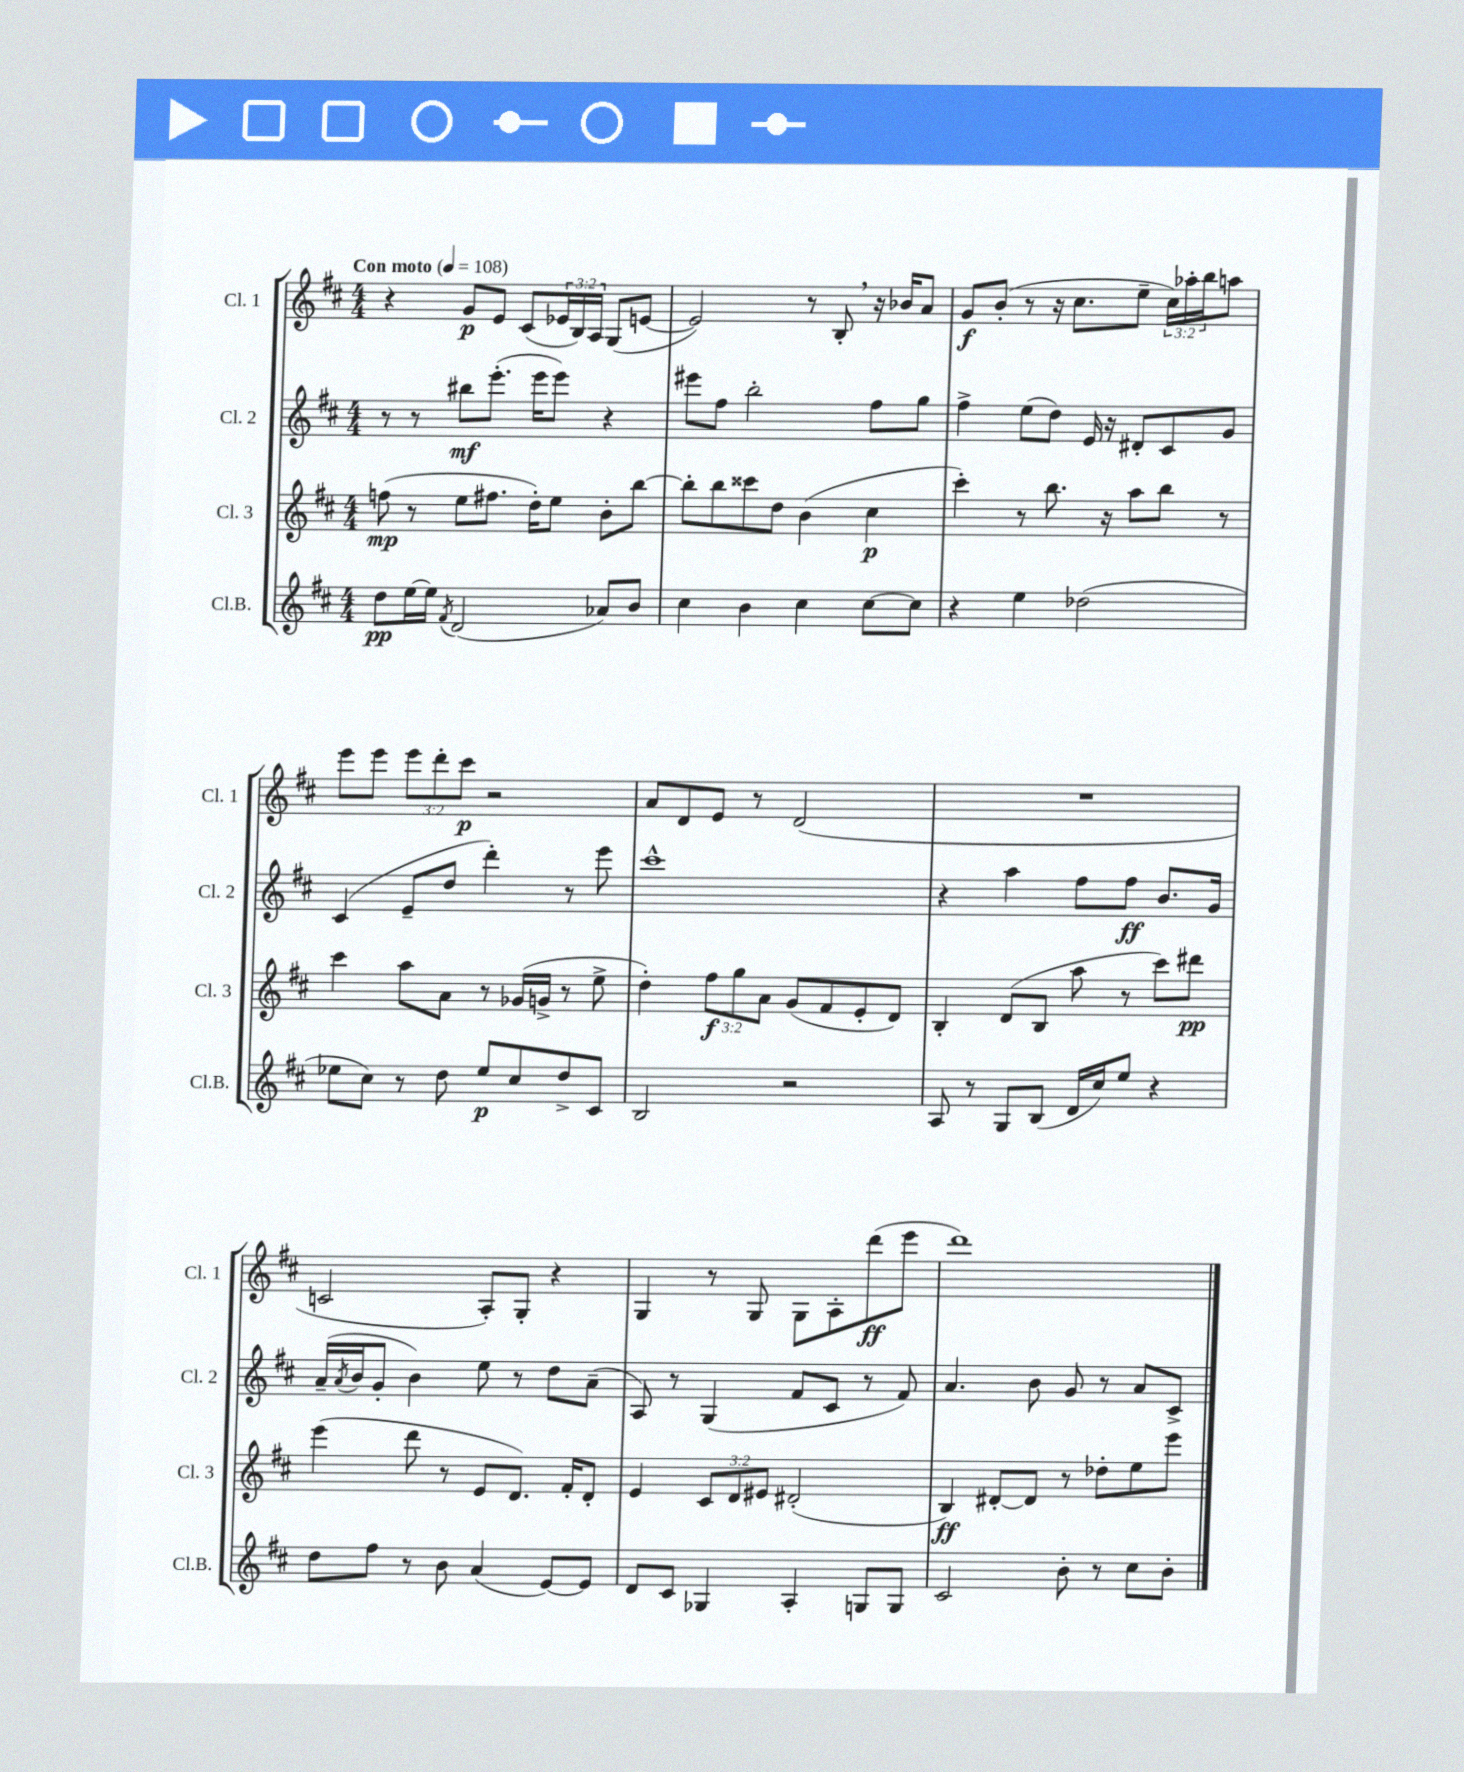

**kern	**dynam	**kern	**dynam	**kern	**dynam	**kern	**dynam
*part4	*part4	*part3	*part3	*part2	*part2	*part1	*part1
*staff4	*staff4	*staff3	*staff3	*staff2	*staff2	*staff1	*staff1
*I"Cl.B.	*	*I"Cl. 3	*	*I"Cl. 2	*	*I"Cl. 1	*
*I'Cl.B.	*	*I'Cl. 3	*	*I'Cl. 2	*	*I'Cl. 1	*
*clefG2	*	*clefG2	*	*clefG2	*	*clefG2	*
*k[f#c#]	*	*k[f#c#]	*	*k[f#c#]	*	*k[f#c#]	*
*M4/4	*	*M4/4	*	*M4/4	*	*M4/4	*
*MM108	*	*MM108	*	*MM108	*	*MM108	*
=1	=1	=1	=1	=1	=1	=1	=1
!	!	!	!	!	!	!LO:TX:a:B:t=Con moto	!
8dd\L	pp	(8ffn\	mp	8r	.	4r	.
[16ee\L	.	8r	.	8r	.	.	.
16ee\JJ]	.	.	.	.	.	.	.
8qf#/	.	.	.	.	.	.	.
(2d/	.	8ee\L	.	8bb#X\L	mf	8g/L	p
.	.	8.ff#X\J	.	(8.eee'\J	.	8e/J	.
.	.	.	.	.	.	(8c#/L	.
.	.	16dd'\KL)	.	16eee\KL	.	.	.
.	.	8ee\J	.	8eee\J)	.	24e-X/L	.
.	.	.	.	.	.	24B/)	.
.	.	.	.	.	.	24A/JJ	.
8a-X/L)	.	8b'\L	.	4r	.	(8G/L	.
8b/J	.	[8bb\J	.	.	.	[8en/J	.
=2	=2	=2	=2	=2	=2	=2	=2
4cc#\	.	8bb'\L]	.	8eee#X\L	.	2e/])	.
.	.	8bb\	.	8ff#\J	.	.	.
4b\	.	8ccc##X\	.	2bb'\	.	.	.
.	.	8dd\J	.	.	.	.	.
4cc#\	.	(4b\	.	.	.	8r	.
.	.	.	.	.	.	8B',/	.
[8cc#\L	.	4cc#\	p	8ff#\L	.	16r	.
.	.	.	.	.	.	16b-X/KL	.
8cc#\J]	.	.	.	8gg\J	.	8a/J	.
=3	=3	=3	=3	=3	=3	=3	=3
4r	.	4ccc#'\)	.	4ff#^\	.	8g/L	f
.	.	.	.	.	.	(8b'/J	.
4ee\	.	8r	.	(8ee\L	.	8r	.
.	.	8.bb\	.	8dd\J)	.	16r	.
.	.	.	.	.	.	8.cc#\L	.
(2dd-X\	.	.	.	16e/	.	.	.
.	.	16r	.	16r	.	.	.
.	.	8aa\L	.	8d#X'/L	.	8ee~\J	.
.	.	8bb\J	.	8c#/	.	24cc#\LL)	.
.	.	.	.	.	.	24aa-X'\	.
.	.	.	.	.	.	24bb\J	.
.	.	8r	.	8g/J	.	8aan\J	.
!!LO:LB:g=z
=4	=4	=4	=4	=4	=4	=4	=4
8ee-X\L	.	4ccc#\	.	(4c#/	.	8eee\L	.
8cc#\J)	.	.	.	.	.	8eee\J	.
8r	.	8aa\L	.	8e~/L	.	12eee\L	.
.	.	.	.	.	.	12ddd'\	.
8dd\	.	8a\J	.	8dd/J	.	.	.
.	.	.	.	.	.	12ccc#\J	p
8ee-/L	p	8r	.	4ddd'\)	.	2r	.
8cc#/	.	(16g-X/LL	.	.	.	.	.
.	.	16gn^/JJ	.	.	.	.	.
8dd^/	.	8r	.	8r	.	.	.
8c#/J	.	8ee^\	.	8eee\	.	.	.
=5	=5	=5	=5	=5	=5	=5	=5
2B/	.	4dd'\)	.	1ccc#^^	.	8a/L	.
.	.	.	.	.	.	8d/	.
.	.	12ff#\L	f	.	.	8e/J	.
.	.	12gg\	.	.	.	.	.
.	.	.	.	.	.	8r	.
.	.	12a\J	.	.	.	.	.
2r	.	(8g/L	.	.	.	(2d/	.
.	.	8f#/	.	.	.	.	.
.	.	8e'/	.	.	.	.	.
.	.	8d/J)	.	.	.	.	.
=6	=6	=6	=6	=6	=6	=6	=6
8A/	.	4B'/	.	4r	.	1r	.
8r	.	.	.	.	.	.	.
8G/L	.	(8d/L	.	4aa\	.	.	.
(8B/J	.	8B/J	.	.	.	.	.
16d/LL	.	8aa\	.	8ff#\L	.	.	.
16cc#/J)	.	.	.	.	.	.	.
8ee/J	.	8r	.	8ff#\J	ff	.	.
4r	.	8ccc#\L)	.	8.b/L	.	.	.
.	.	8ddd#X\J	pp	.	.	.	.
.	.	.	.	16g/Jk	.	.	.
!!LO:LB:g=z
=7	=7	=7	=7	=7	=7	=7	=7
8dd\L	.	(4eee\	.	(16a~/LL	.	2cn/	.
.	.	.	.	8qa/	.	.	.
.	.	.	.	16b/J	.	.	.
8ff#\J	.	.	.	8g'/J	.	.	.
8r	.	8ddd\	.	4b\)	.	.	.
8b\	.	8r	.	.	.	.	.
(4a/	.	8e/L	.	8ee\	.	8A'/L)	.
.	.	8.d/J)	.	8r	.	8G'/J	.
[8e/L)	.	.	.	8dd\L	.	4r	.
.	.	16f#'/KL	.	.	.	.	.
8e/J]	.	8d'/J	.	(8a~\J	.	.	.
=8	=8	=8	=8	=8	=8	=8	=8
8d/L	.	4e/	.	8A/)	.	4G/	.
8c#/J	.	.	.	8r	.	.	.
4G-X/	.	12c#/L	.	(4G/	.	8r	.
.	.	12d/	.	.	.	.	.
.	.	.	.	.	.	8G/	.
.	.	12e#X/J	.	.	.	.	.
4A'/	.	(2d#X'/	.	8f#/L	.	8G\L	.
.	.	.	.	8c#/J	.	8A'\	.
8Gn/L	.	.	.	8r	.	(8ddd\	ff
8G/J	.	.	.	8f#/)	.	8eee\J	.
=9	=9	=9	=9	=9	=9	=9	=9
2c#/	.	4B/)	ff	4.a/	.	1ddd)	.
.	.	[8d#X'/L	.	.	.	.	.
.	.	8d#/J]	.	8b\	.	.	.
8b'\	.	8r	.	8g/	.	.	.
8r	.	8dd-X'\L	.	8r	.	.	.
8cc#\L	.	8ee\	.	8a/L	.	.	.
8b'\J	.	8eee\J	.	8c#^/J	.	.	.
==	==	==	==	==	==	==	==
*-	*-	*-	*-	*-	*-	*-	*-
